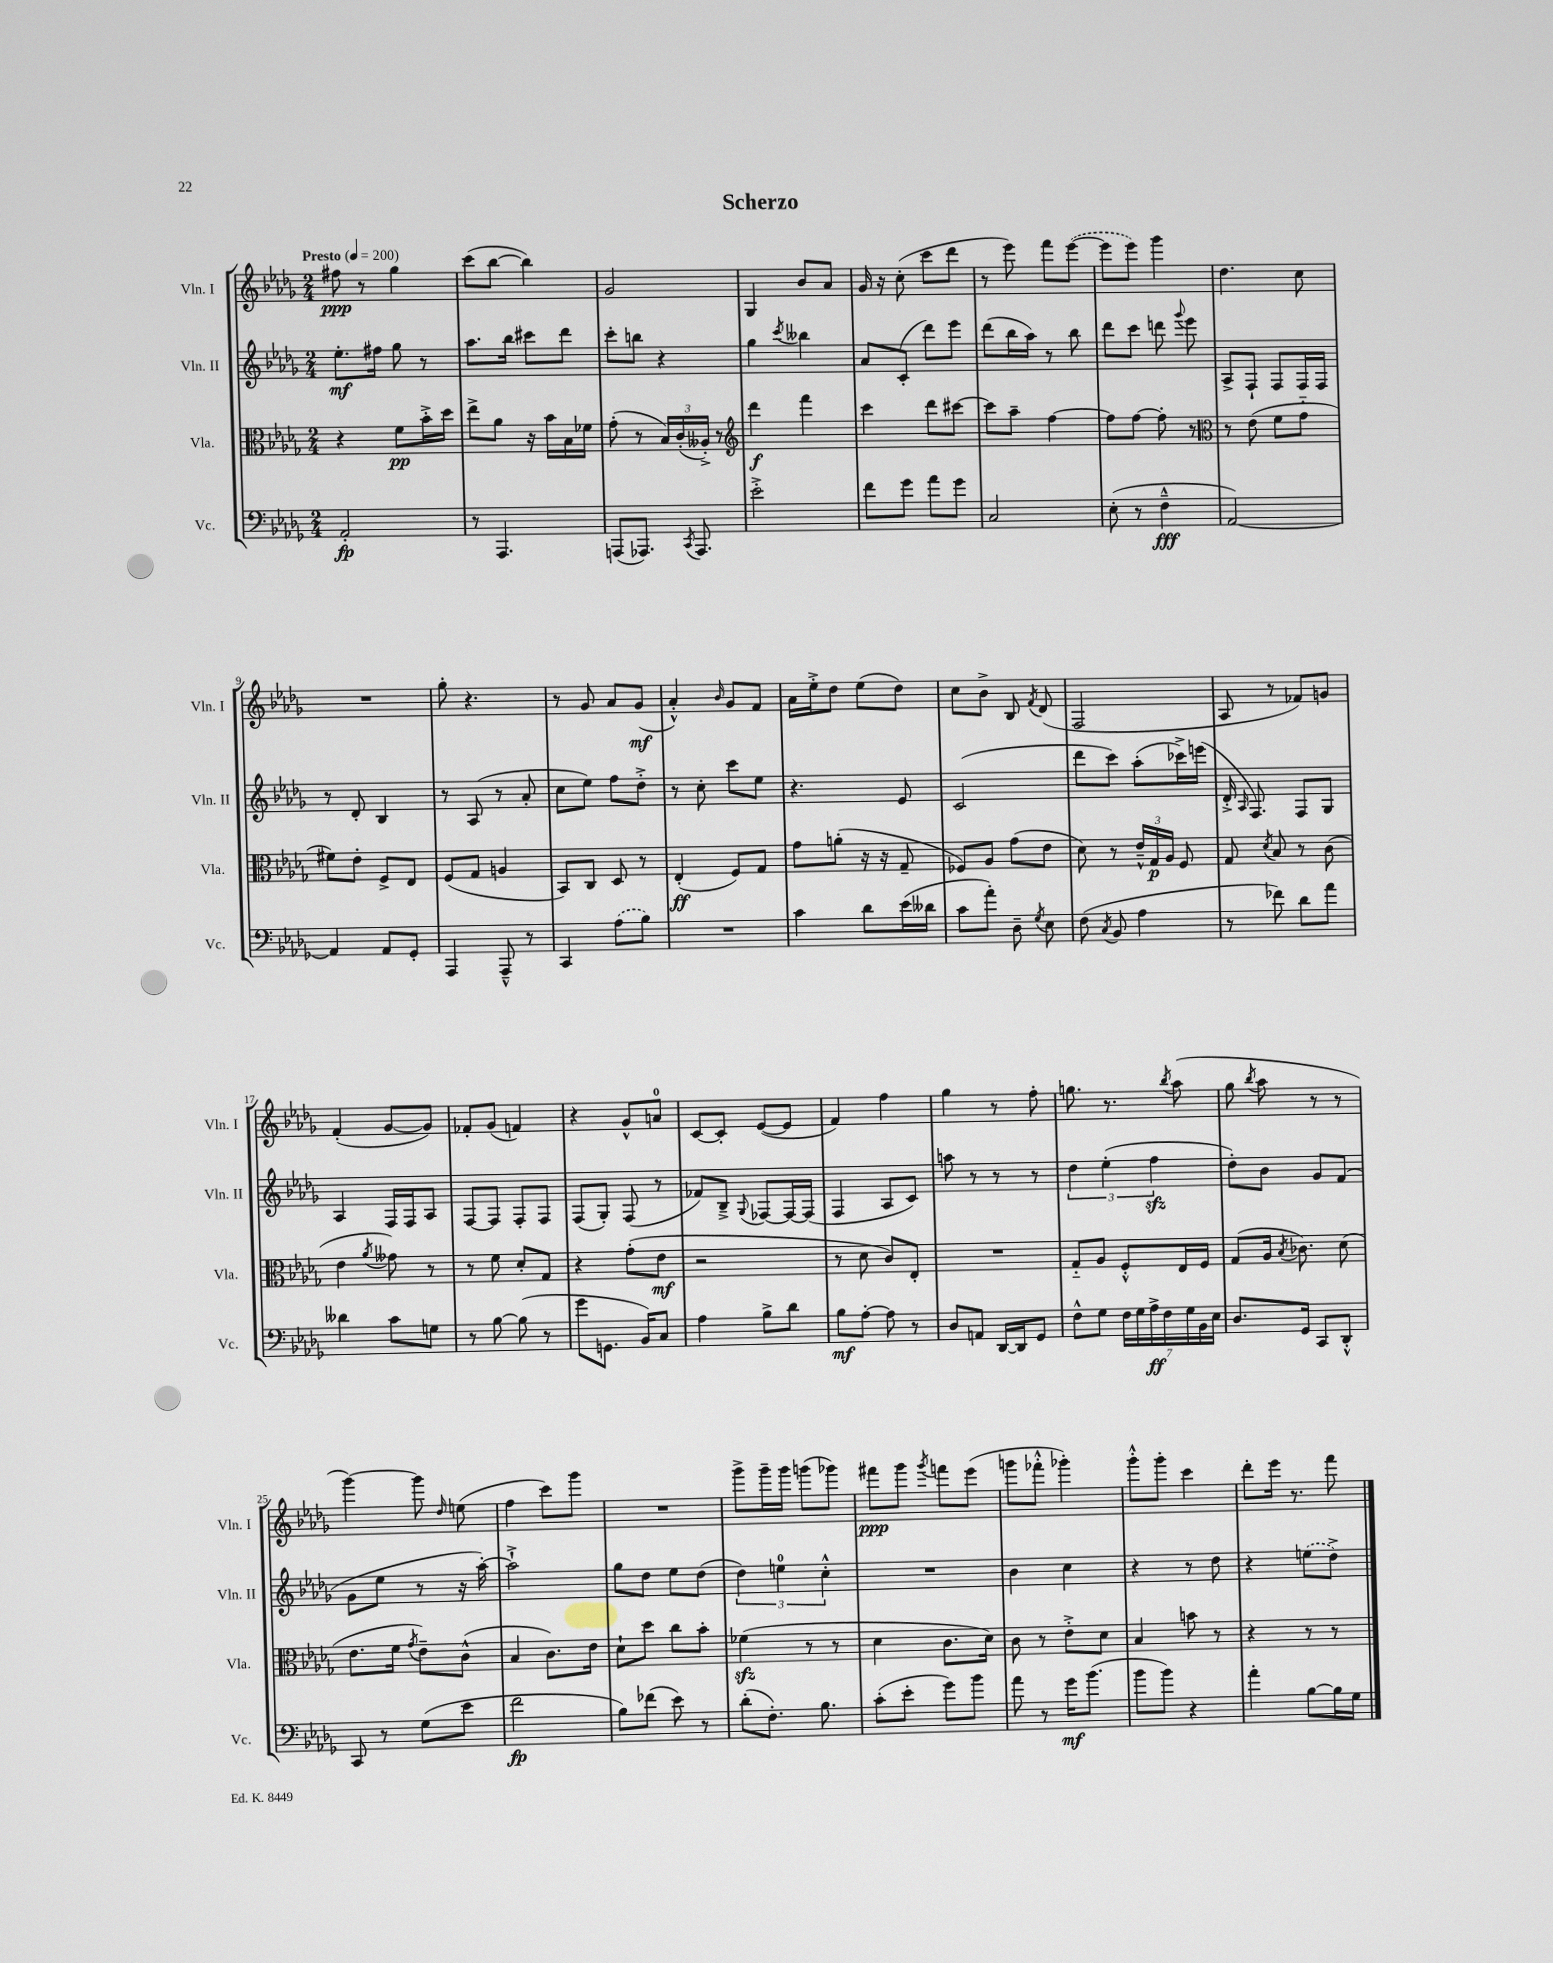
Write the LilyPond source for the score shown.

\header { title = "Scherzo" }
<<
\new StaffGroup <<
\new Staff = "s0" \with { instrumentName = "Vln. I" shortInstrumentName = "Vln. I" } {
    \clef treble \key des \major \numericTimeSignature \time 2/4 \tempo "Presto" 4 = 200
    \autoBeamOff fis''8\ppp r8 ges''4 |
    c'''8[( bes''8]~ bes''4) |
    ges'2 |
    ges4 bes'8[ aes'8] |
    ges'16 r16 c''8-.( c'''8[ des'''8] |
    r8 ees'''8) f'''8[ \once \slurDashed ees'''8]~( |
    ees'''8[ ees'''8]) ges'''4 |
    des''4. c''8 |
    R2 |
    ges''8-. r4. |
    r8 ges'8 aes'8[ ges'8]\mf( |
    aes'4-.-^) \grace { bes'16 } ges'8[ f'8] |
    aes'16[ ees''16-.-> des''8] ees''8[( des''8]) |
    c''8[ bes'8]-> bes8 \acciaccatura { f'8 } des'8( |
    f2 |
    aes8 r8 fes'8[) g'8] |
    f'4-.( ges'8[~ ges'8]) |
    fes'8[-. ges'8]( f'4) |
    r4 ges'8[-^ a'8]-0 |
    c'8[~ c'8]-. ees'8[~( ees'8] |
    f'4) f''4 |
    ges''4 r8 f''8-. |
    g''8. r8. \acciaccatura { bes''8 } aes''8( |
    ges''8 \acciaccatura { bes''8 } aes''8 r8 r8 |
    ges'''4~) ges'''8 \grace { des''16 } e''8( |
    f''4 c'''8[) ges'''8] |
    R2 |
    ges'''8[-> ges'''16-- ges'''16] g'''8[( ges'''8]) |
    fis'''8[\ppp ges'''8] \acciaccatura { ges'''8 } f'''8[ ees'''8]( |
    g'''8[ fes'''8]-.-^ ges'''4-.) |
    ges'''8[-.-^ ges'''8]-. c'''4 |
    des'''8[-. ees'''16] r8. f'''8 \bar "|." |
}
\new Staff = "s1" \with { instrumentName = "Vln. II" shortInstrumentName = "Vln. II" } {
    \clef treble \key des \major \numericTimeSignature \time 2/4
    \autoBeamOff ees''8.[-.\mf fis''16] ges''8 r8 |
    aes''8.[ bes''16] cis'''8[ des'''8] |
    c'''8[-. b''8] r4 |
    ges''4 \acciaccatura { c'''8 } beses''4 |
    aes'8[ c'8]-.( des'''8[) ees'''8] |
    des'''8[( bes''16 aes''16]) r8 bes''8 |
    des'''8[ c'''8] d'''8 \appoggiatura { ges'''8 } ees'''8 |
    aes8[-> f8]-! f8[ f16 f16] |
    r8 des'8-. bes4 |
    r8 aes8( r8 aes'8-. |
    c''8[ ees''8]) f''8[ des''8]-.-> |
    r8 c''8-. c'''8[ ees''8] |
    r4. ees'8 |
    c'2( |
    des'''8[ c'''8]) aes''8[-.( ces'''16->) e'''16]( |
    des'16-.-> \grace { aes16 } f8.) f8[ ges8] |
    aes4 f16[ f16 aes8] |
    f8[~ f8] f8[-. f8] |
    f8[( ges8]-.) f8( r8 |
    fes'8[) bes8]---> \appoggiatura { ges8 } fes8[~ fes16~ fes16]( |
    f4 aes8[ c'8]) |
    a''8 r8 r8 r8 |
    \tuplet 3/2 { des''4 ees''4-.( f''4\sfz } |
    des''8[-.) bes'8] ges'8[ f'8]( |
    ges'8[ ees''8] r8 r16 aes''16~-.) |
    aes''2-!-> |
    ges''8[ des''8] ees''8[ des''8]( |
    \tuplet 3/2 { des''4) e''4-0 c''4-.-^ } |
    R2 |
    bes'4 c''4 |
    r4 r8 des''8 |
    r4 \once \slurDashed e''8[( des''8]->) \bar "|." |
}
\new Staff = "s2" \with { instrumentName = "Vla." shortInstrumentName = "Vla." } {
    \clef alto \key des \major \numericTimeSignature \time 2/4
    \autoBeamOff r4 f'8[\pp bes'16-.-> des''16] |
    ees''8[-> aes'8] r16 bes'16[ bes16 fes'16] |
    ges'8-.( r8 \tuplet 3/2 { bes16[) c'16-.( aeses16]-.->) } r8 |
    \clef treble des'''4\f f'''4 |
    c'''4 des'''8[ cis'''8]~ |
    cis'''8[ aes''8]-- f''4~ |
    f''8[ f''8]~ f''8-. r8 |
    \clef alto r8 ees'8( f'8[ ges'8]-_ |
    fis'8[) ees'8]-. f8[-> ees8] |
    f8[( ges8] a4 |
    bes,8[) c8] des8 r8 |
    ees4-.\ff( f8[) ges8] |
    ges'8[ a'8]-.( r16 r16 ges8-- |
    fes8[) aes8] ges'8[( ees'8] |
    des'8) r8 \tuplet 3/2 { ees'16[---^ ges16\p aes16] } f8 |
    ges8 \acciaccatura { des'8 } bes8 r8 c'8( |
    ees'4 \acciaccatura { aes'8 } geses'8) r8 |
    r8 f'8 des'8[-. ges8] |
    r4 ges'8[-.( ees'8]\mf |
    r2 |
    r8 des'8 c'8[) ees8]-. |
    R2 |
    ges8[-_ aes8] f8[-.-^ ees16 f16] |
    ges8[( aes16] \acciaccatura { bes8 } ces'8.) des'8( |
    ees'8.[ f'16] \acciaccatura { ges'8 } ees'8[--) c'8]-^( |
    bes4 c'8.[) ees'16] |
    des'8[-! des''8] c''8[ bes'8]-. |
    fes'4\sfz( r8 r8 |
    des'4 c'8.[ des'16]) |
    c'8 r8 ees'8[-.-> des'8] |
    bes4 b'8 r8 |
    r4 r8 r8 \bar "|." |
}
\new Staff = "s3" \with { instrumentName = "Vc." shortInstrumentName = "Vc." } {
    \clef bass \key des \major \numericTimeSignature \time 2/4
    \autoBeamOff aes,2-.\fp |
    r8 aes,,4. |
    a,,8[( aes,,8.]) \acciaccatura { c,8 } aes,,8. |
    ees'2-.-> |
    f'8[ ges'8] aes'8[ ges'8] |
    c2 |
    ees8-.( r8 f4---^\fff |
    aes,2~) |
    aes,4 aes,8[ ges,8]-. |
    aes,,4 aes,,8---^ r8 |
    c,4 \once \slurDashed aes8[( bes8]) |
    R2 |
    c'4 des'8[ ees'16( deses'16] |
    c'8[ aes'8]-.) des8-- \acciaccatura { ges8 } ees8 |
    f8( \acciaccatura { c8 } bes,8 aes4 |
    r8 fes'8) des'8[ aes'8] |
    deses'4 c'8[ g8] |
    r8 bes8~ bes8( r8 |
    ges'8[ g,8.] bes,16[) c8] |
    aes4 bes8[-> des'8] |
    bes8[\mf aes8]~-. aes8 r8 |
    des8[ a,8] des,16[~ des,16 ges,8] |
    f8[-^ ges8] \tuplet 7/4 { f16[ ges16 aes16->\ff f16 ges16 bes,16 ees16] } |
    des8.[ ges,16] c,8[ des,8]-.-^ |
    c,8 r8 ges8[( ees'8] |
    f'2\fp |
    bes8[) fes'8]( ees'8) r8 |
    des'8[-.( f8.]-.) bes8. |
    c'8[-.( ees'8]-. ges'8[) bes'8] |
    aes'8 r8 ges'16[\mf bes'8.]( |
    bes'8[ bes'8]) r4 |
    aes'4-. bes8[~ bes16 ges16] \bar "|." |
}
>>
>>
